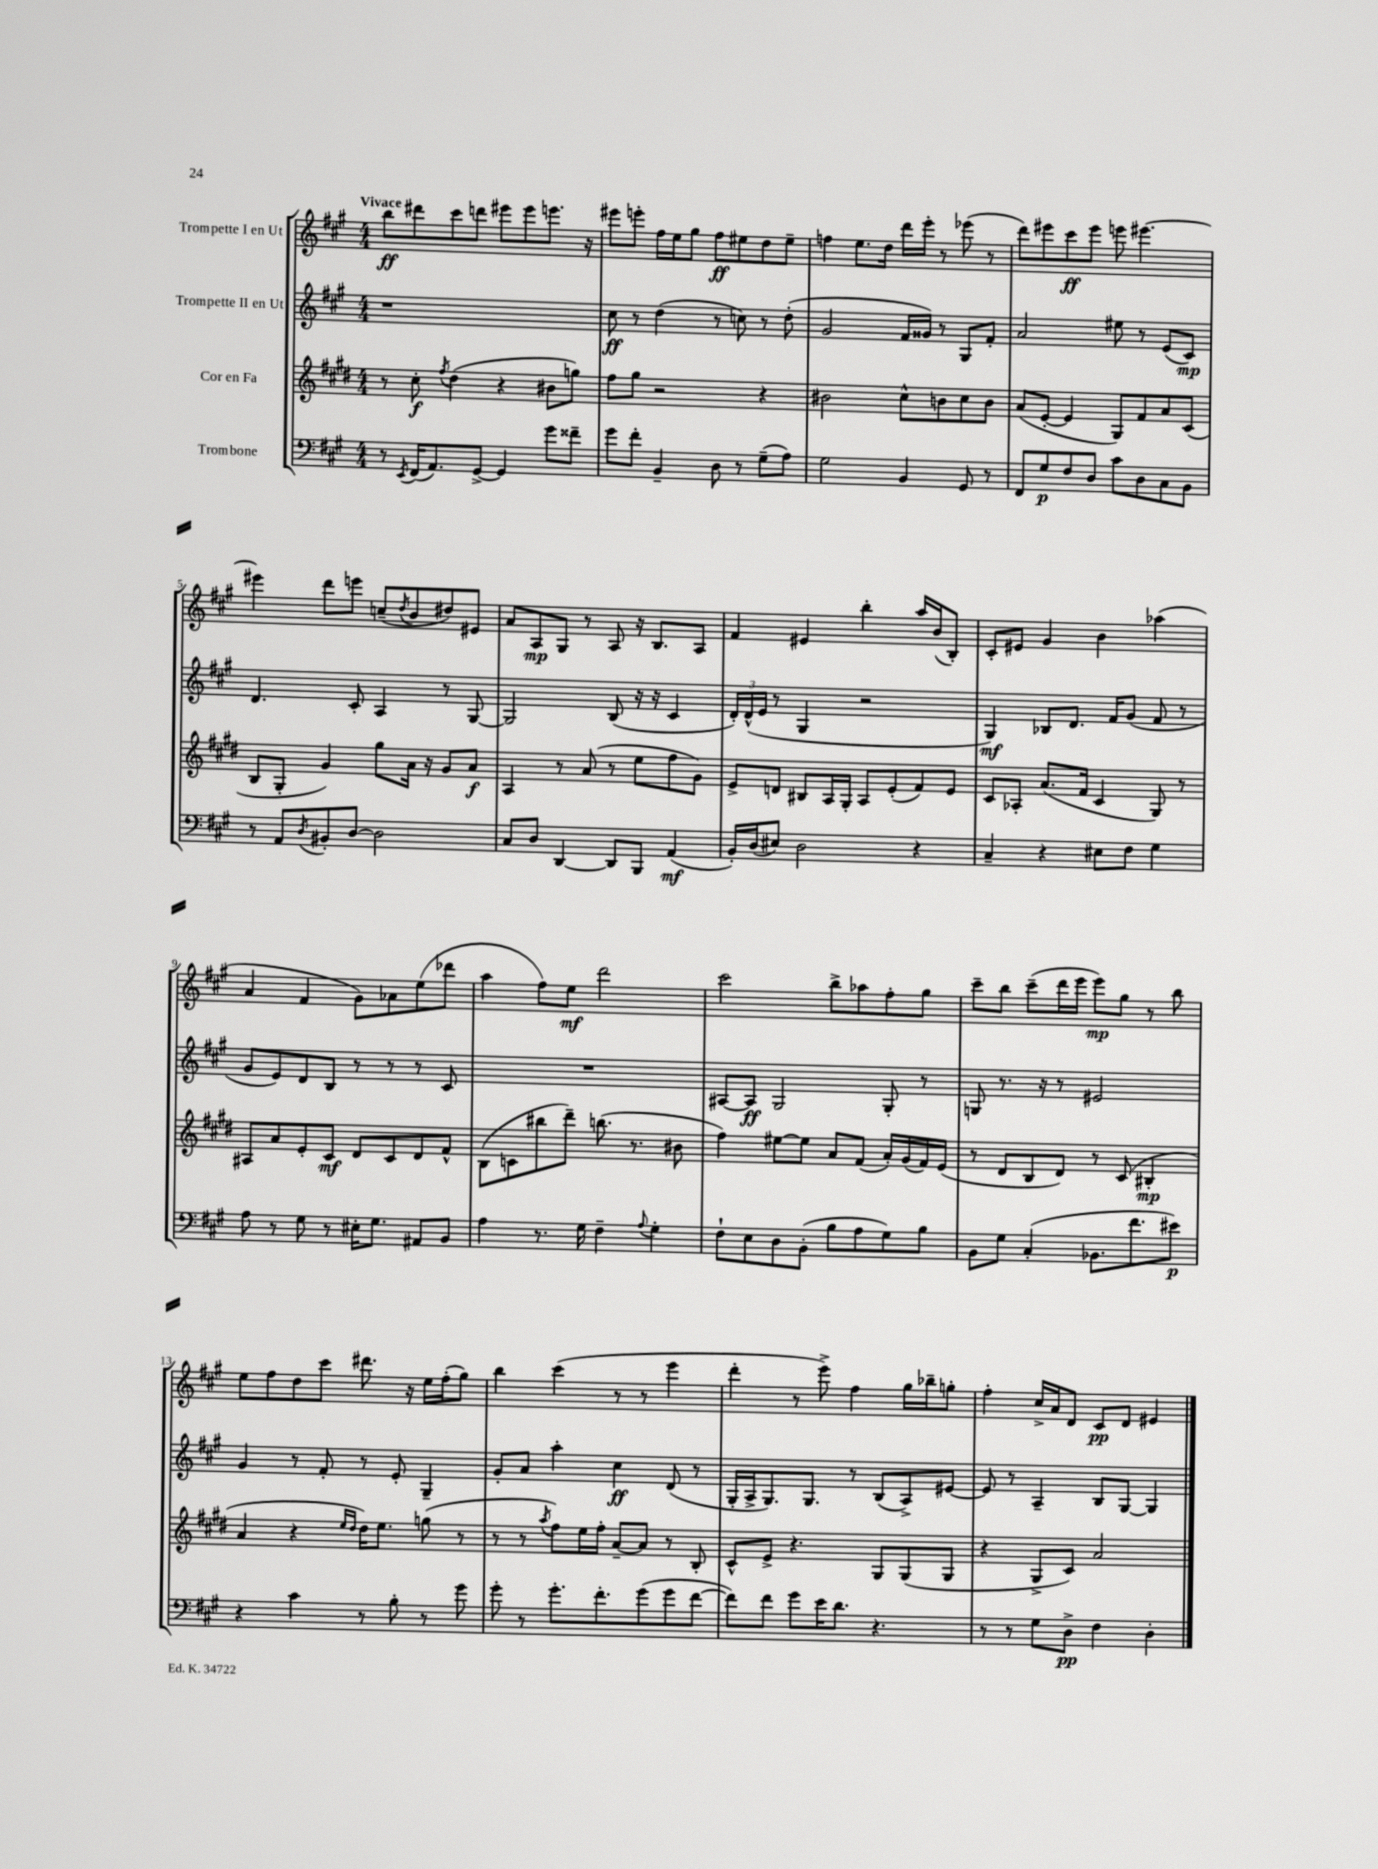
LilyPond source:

<<
\new StaffGroup <<
\new Staff = "s0" \with { instrumentName = "Trompette I en Ut" } {
    \clef treble \key a \major \numericTimeSignature \time 4/4 \tempo "Vivace"
    b''8\ff dis'''8 cis'''8 d'''8 eis'''8 eis'''8 e'''8. r16 |
    eis'''8 e'''8-. fis''16 e''16 gis''8 fis''8\ff eis''8 d''8 eis''8-- |
    f''4 e''8. d''16 d'''16 e'''16-. r8 ees'''8( r8 |
    d'''8) eis'''8 cis'''8\ff eis'''8 e'''8 eis'''4.~ |
    eis'''4 d'''8 e'''8 c''8--( \acciaccatura { d''8 } b'8 dis''8) eis'8 |
    a'8 a8\mp gis8 r8 a8 r16 b8. a8 |
    fis'4 eis'4 b''4-. a''16 b'16( b8-.) |
    cis'8-. eis'8 gis'4 b'4 aes''4( |
    a'4 fis'4 gis'8) aes'8 e''8( des'''8 |
    a''4 fis''8) e''8\mf d'''2 |
    cis'''2 b''8-> aes''8 fis''8-. gis''8 |
    cis'''8-- b''8 cis'''8--( d'''16 e'''16 e'''8\mp) gis''8 r8 b''8 |
    e''8 fis''8 d''8 cis'''8 dis'''8. r16 e''16 fis''16-.( gis''8) |
    b''4 cis'''4( r8 r8 e'''4 |
    d'''4-. r8 e'''8->) fis''4 gis''16 bes''16-- g''8-. |
    fis''4-. cis''16-> a'16 d'8 cis'8\pp d'8 eis'4 \bar "|." |
}
\new Staff = "s1" \with { instrumentName = "Trompette II en Ut" } {
    \clef treble \key a \major \numericTimeSignature \time 4/4
    r1 |
    cis''8\ff r8 d''4( r8 c''8) r8 d''8-.( |
    gis'2 fis'16 gisis'16) r8 gis8 fis'8-. |
    a'2 eis''8 r8 e'8( cis'8\mp) |
    d'4. cis'8-. a4 r8 gis8~ |
    gis2 b8( r16 r16 cis'4 |
    \tuplet 3/2 { d'16-.) d'16-^( e'16 } r8 gis4 r2 |
    gis4\mf) bes8 d'8. fis'16 gis'8( fis'8 r8 |
    gis'8 e'8) d'8 b8 r8 r8 r8 cis'8 |
    R1 |
    ais8~ ais8\ff gis2 gis8-. r8 |
    g8 r8. r16 r8 eis'2 |
    gis'4 r8 fis'8-. r8 e'8-. gis4-- |
    gis'8-. a'8 a''4-. cis''4\ff d'8( r8 |
    gis16-. a16-> gis8.) gis8. r8 b8( a8->) eis'8~ |
    eis'8 r8 a4-- b8 gis8~ gis4 \bar "|." |
}
\new Staff = "s2" \with { instrumentName = "Cor en Fa" } {
    \clef treble \key e \major \numericTimeSignature \time 4/4
    r8 cis''8-.\f \acciaccatura { fis''8 } dis''4( r4 bis'8 g''8) |
    fis''8 gis''8 r2 r4 |
    bis'2 cis''8-^ b'8 cis''8 b'8 |
    a'8( e'8~-. e'4 gis8) fis'8 a'8 cis'8( |
    b8 gis8-. gis'4) gis''8 a'16 r16 gis'8 a'8\f |
    a4 r8 a'8( r8 e''8 fis''8 gis'8) |
    e'8-> d'8 bis8 a16 gis16-. a8 e'8-.( fis'8) e'8 |
    cis'8 aes8-. a'8.( fis'16 cis'4 gis8) r8 |
    ais8 a'8 e'8-. cis'8\mf dis'8 cis'8 dis'8 fis'8-^ |
    b8( c'8 bis''8 dis'''8--) b''8.( r8. bis'8 |
    fis''4) eis''8~ eis''8 a'8 fis'8( a'16-.) gis'16( fis'16) e'16( |
    r8 dis'8 b8 dis'8) r8 cis'8( bis4-.\mp |
    a'4 r4 \grace { e''16 dis''16 } dis''16) e''8. g''8( r8 |
    r8 r8 \acciaccatura { a''8 } fis''8) e''16 fis''16-. a'8~-- a'8 r8 b8-. |
    cis'8-^ e'8-> r4. gis8 gis8( gis8 |
    r4 gis8-> cis'8) a'2 \bar "|." |
}
\new Staff = "s3" \with { instrumentName = "Trombone" } {
    \clef bass \key a \major \numericTimeSignature \time 4/4
    r8 \acciaccatura { e,8 } fis,16( a,8.) gis,8~-> gis,4 gis'8 fisis'8-- |
    gis'8 fis'8-. b,4-- d8 r8 gis8--( a8) |
    gis2 b,4 gis,8 r8 |
    fis,8 gis8\p fis8 d8 cis'8 d8 cis8 b,8 |
    r8 a,8 \acciaccatura { d8 } bis,8-. d8~ d2 |
    cis8 d8 d,4~ d,8 b,,8 a,4\mf( |
    b,16-.) d16( eis8) d2 r4 |
    cis4-- r4 eis8 fis8 gis4 |
    a8 r8 gis8 r8 eis16-. gis8. ais,8 b,8 |
    a4 r8. gis16 fis4-- \appoggiatura { a8 } gis4-. |
    fis8-! e8 d8 b,8-.( b8 a8 gis8) b8 |
    b,8 gis8 cis4-.( bes,8. fis'8. eis'8\p) |
    r4 cis'4 r8 b8-. r8 gis'8 |
    gis'8-. r8 gis'8.-. fis'8.-. gis'8( gis'8 fis'8~ |
    fis'8) fis'8 gis'8 e'16 d'8. r4. |
    r8 r8 gis8 d8->\pp fis4 d4-. \bar "|." |
}
>>
>>
